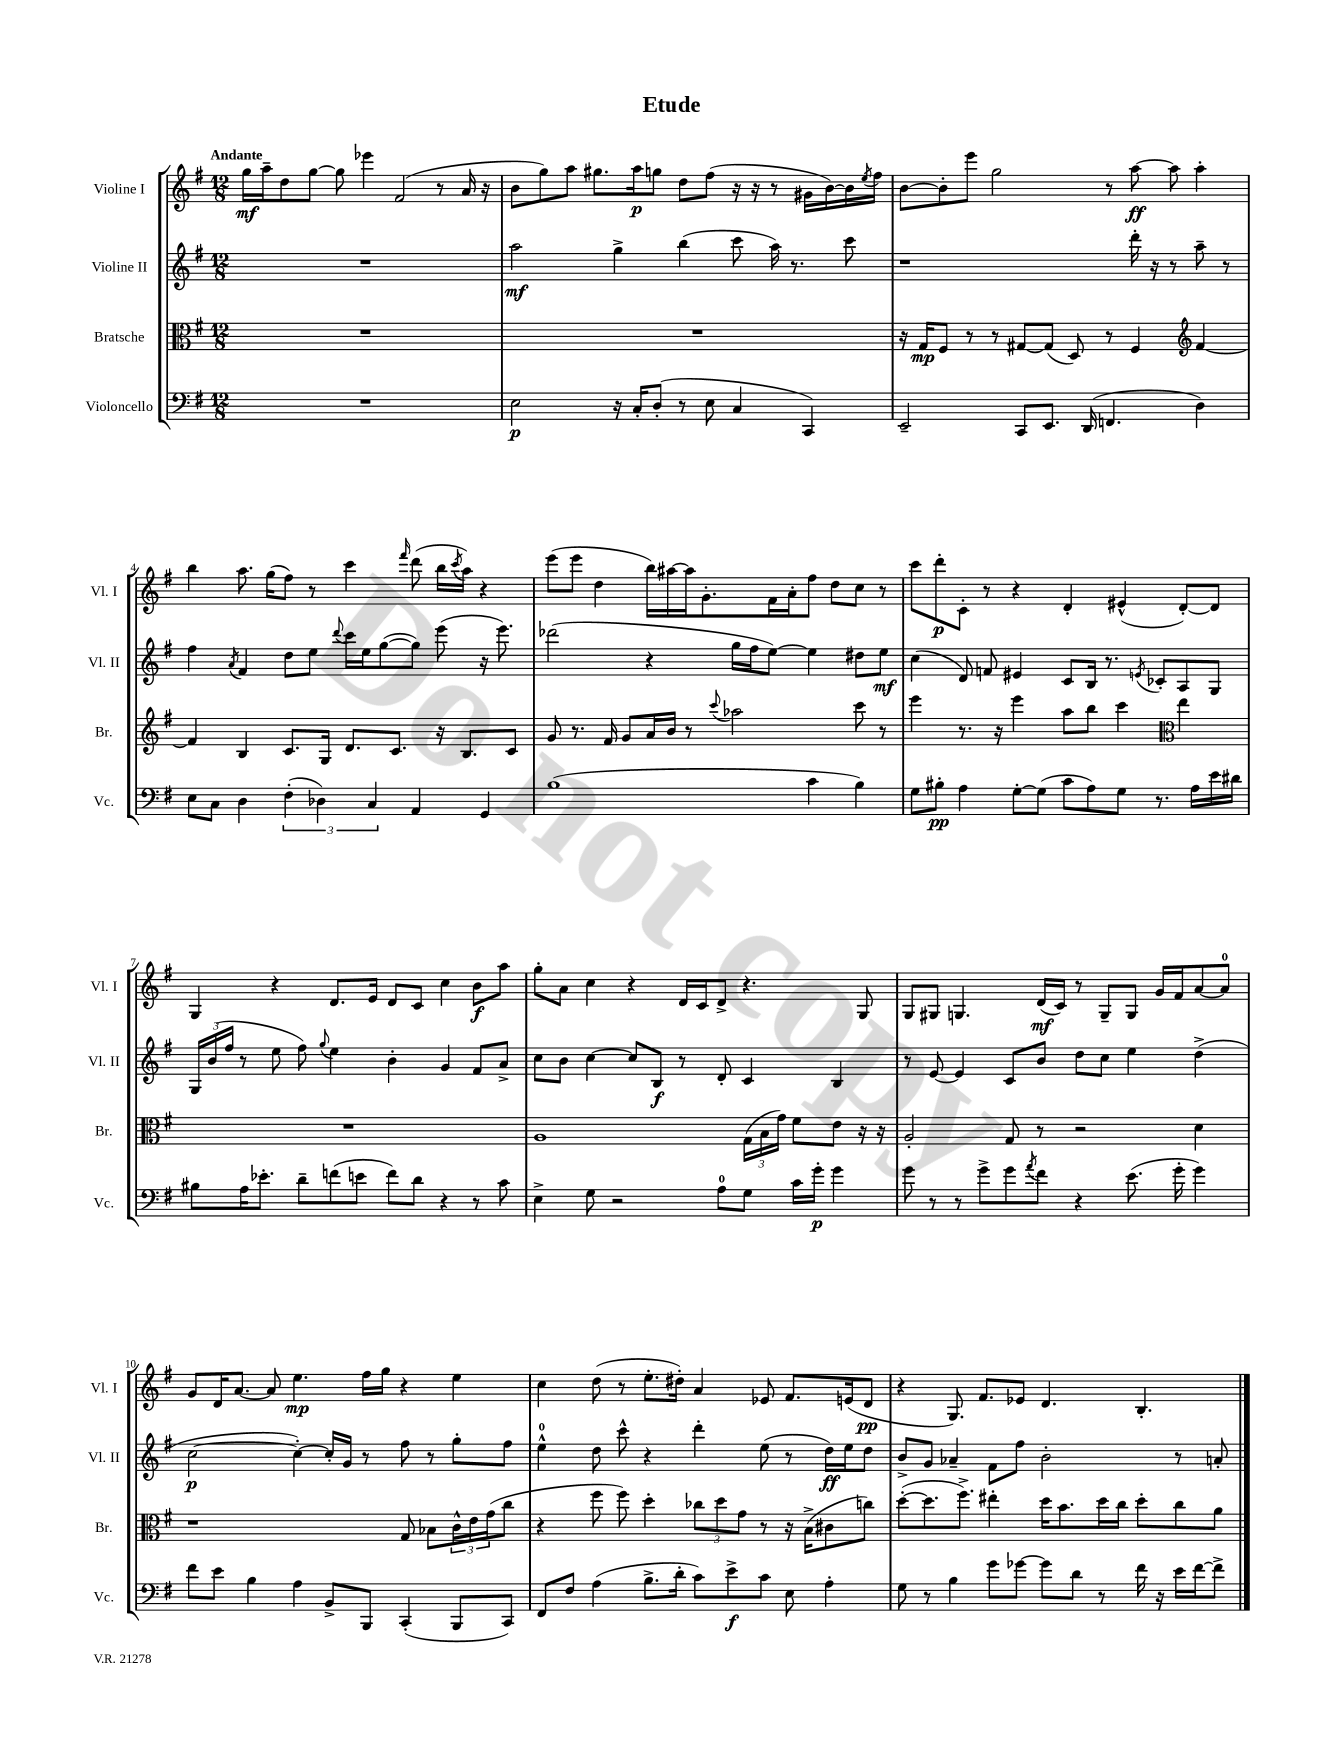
\header { title = "Etude" }
<<
\new StaffGroup <<
\new Staff = "s0" \with { instrumentName = "Violine I" shortInstrumentName = "Vl. I" } {
    \clef treble \key g \major \numericTimeSignature \time 12/8 \tempo "Andante"
    g''16\mf a''16-- d''8 g''8~ g''8 ees'''4 fis'2( r8 a'16 r16 |
    b'8 g''8) a''8 gis''8. a''16\p g''8 d''8 fis''8( r16 r16 r8 gis'16 b'16~) b'16 \acciaccatura { e''8 } fis''16 |
    b'8~ b'8-. e'''8 g''2 r8 a''8~\ff a''8 a''4-. |
    b''4 a''8. g''16( fis''8) r8 c'''4 \grace { fis'''16 } d'''8( b''16 \acciaccatura { c'''8 } a''16) r4 |
    e'''8( e'''8 d''4 b''16) ais''16~ ais''16 g'8.-. fis'16 a'16-. fis''8 d''8 c''8 r8 |
    c'''8 d'''8-.\p c'8-. r8 r4 d'4-. eis'4-^( d'8~-.) d'8 |
    g4 r4 d'8. e'16 d'8 c'8 c''4 b'8\f a''8 |
    g''8-. a'8 c''4 r4 d'16 c'16 d'8-> r4. g8 |
    g8 gis8 g4. d'16\mf( c'16) r8 g8-- g8 g'16 fis'16 a'8~ a'8-0 |
    g'8 d'16 a'8.~ a'8 e''4.\mp fis''16 g''16 r4 e''4 |
    c''4 d''8( r8 e''8.-. dis''16-.) a'4 ees'8 fis'8. e'16( d'8\pp |
    r4 g8.) fis'8. ees'8 d'4. b4.-. \bar "|." |
}
\new Staff = "s1" \with { instrumentName = "Violine II" shortInstrumentName = "Vl. II" } {
    \clef treble \key g \major \numericTimeSignature \time 12/8
    R1. |
    a''2\mf g''4-> b''4( c'''8 a''16) r8. c'''8 |
    r1 d'''16-. r16 r8 a''8-- r8 |
    fis''4 \acciaccatura { a'8 } fis'4 d''8 e''8 \appoggiatura { d'''8 } c'''16 e''16 g''8~( g''8) e'''8( r16 e'''8.) |
    des'''2( r4 g''16 fis''16 e''8~) e''4 dis''8 e''8\mf |
    c''4( d'8) f'8 eis'4 c'8 b16 r8. \acciaccatura { e'8 } ces'8-. a8 g8 |
    \tuplet 3/2 { g16 b'16( fis''16 } r8 e''8 fis''8) \appoggiatura { g''8 } e''4 b'4-. g'4 fis'8 a'8-> |
    c''8 b'8 c''4~ c''8 b8\f r8 d'8-. c'4 b4 |
    r8 e'8~ e'4 c'8 b'8 d''8 c''8 e''4 d''4->( |
    c''2~\p c''4~-.) c''16-. g'16 r8 fis''8 r8 g''8-. fis''8 |
    e''4-0-^ d''8 c'''8-^ r4 d'''4-. e''8( r8 d''16\ff) e''16 d''8 |
    b'8-> g'8 aes'4-- fis'8 fis''8 b'2-. r8 a'8-. \bar "|." |
}
\new Staff = "s2" \with { instrumentName = "Bratsche" shortInstrumentName = "Br." } {
    \clef alto \key g \major \numericTimeSignature \time 12/8
    R1. |
    R1. |
    r16 g16\mp fis8 r8 r8 gis8~ gis8( d8) r8 fis4 \clef treble fis'4~ |
    fis'4 b4 c'8. g16 d'8. c'8. r16 b8. c'8 |
    g'8 r8. fis'16 g'8 a'16 b'16 r8 \appoggiatura { c'''8 } aes''2 c'''8 r8 |
    e'''4 r8. r16 e'''4 a''8 b''8 c'''4 \clef alto e''4 |
    R1. |
    a1 \tuplet 3/2 { g16( b16 g'16) } fis'8 e'8 r16 r16 |
    a2-. g8 r8 r2 d'4 |
    r1 g8 bes8 \tuplet 3/2 { c'16-^ e'16 g'16( } c''8 |
    r4 fis''8 fis''8) d''4-. \tuplet 3/2 { ces''8 d''8 g'8 } r8 r16 b16->( cis'8 c''8) |
    d''8~-.( d''8. fis''8.->) eis''4-. d''16 b'8. d''16 c''16 d''8-. c''8 a'8 \bar "|." |
}
\new Staff = "s3" \with { instrumentName = "Violoncello" shortInstrumentName = "Vc." } {
    \clef bass \key g \major \numericTimeSignature \time 12/8
    R1. |
    e2\p r16 c16-. d8-.( r8 e8 c4 c,4) |
    e,2-- c,8 e,8. d,16( f,4. d4) |
    e8 c8 d4 \tuplet 3/2 { fis4-.( des4) c4 } a,4 g,4 |
    b1( c'4 b4) |
    g8 bis8-.\pp a4 g8~-. g8( c'8 a8) g8 r8. a16 e'16 dis'16 |
    bis8 a16 ees'8.-. d'8-- f'8( e'8 f'8) d'8 r4 r8 c'8 |
    e4-> g8 r2 a8-0 g8 c'16 g'16-.\p g'4 |
    g'8 r8 r8 g'8-> g'8 \acciaccatura { a'8 } fis'8 r4 e'8.( g'16-. g'4) |
    fis'8 e'8 b4 a4 b,8-> b,,8 c,4-.( b,,8 c,8) |
    fis,8 fis8 a4( b8.-> d'16-. c'8) e'8->\f c'8 e8 a4-. |
    g8 r8 b4 g'8 ges'8~ ges'8 d'8 r8 fis'16 r16 e'16 fis'16~ fis'8-> \bar "|." |
}
>>
>>
